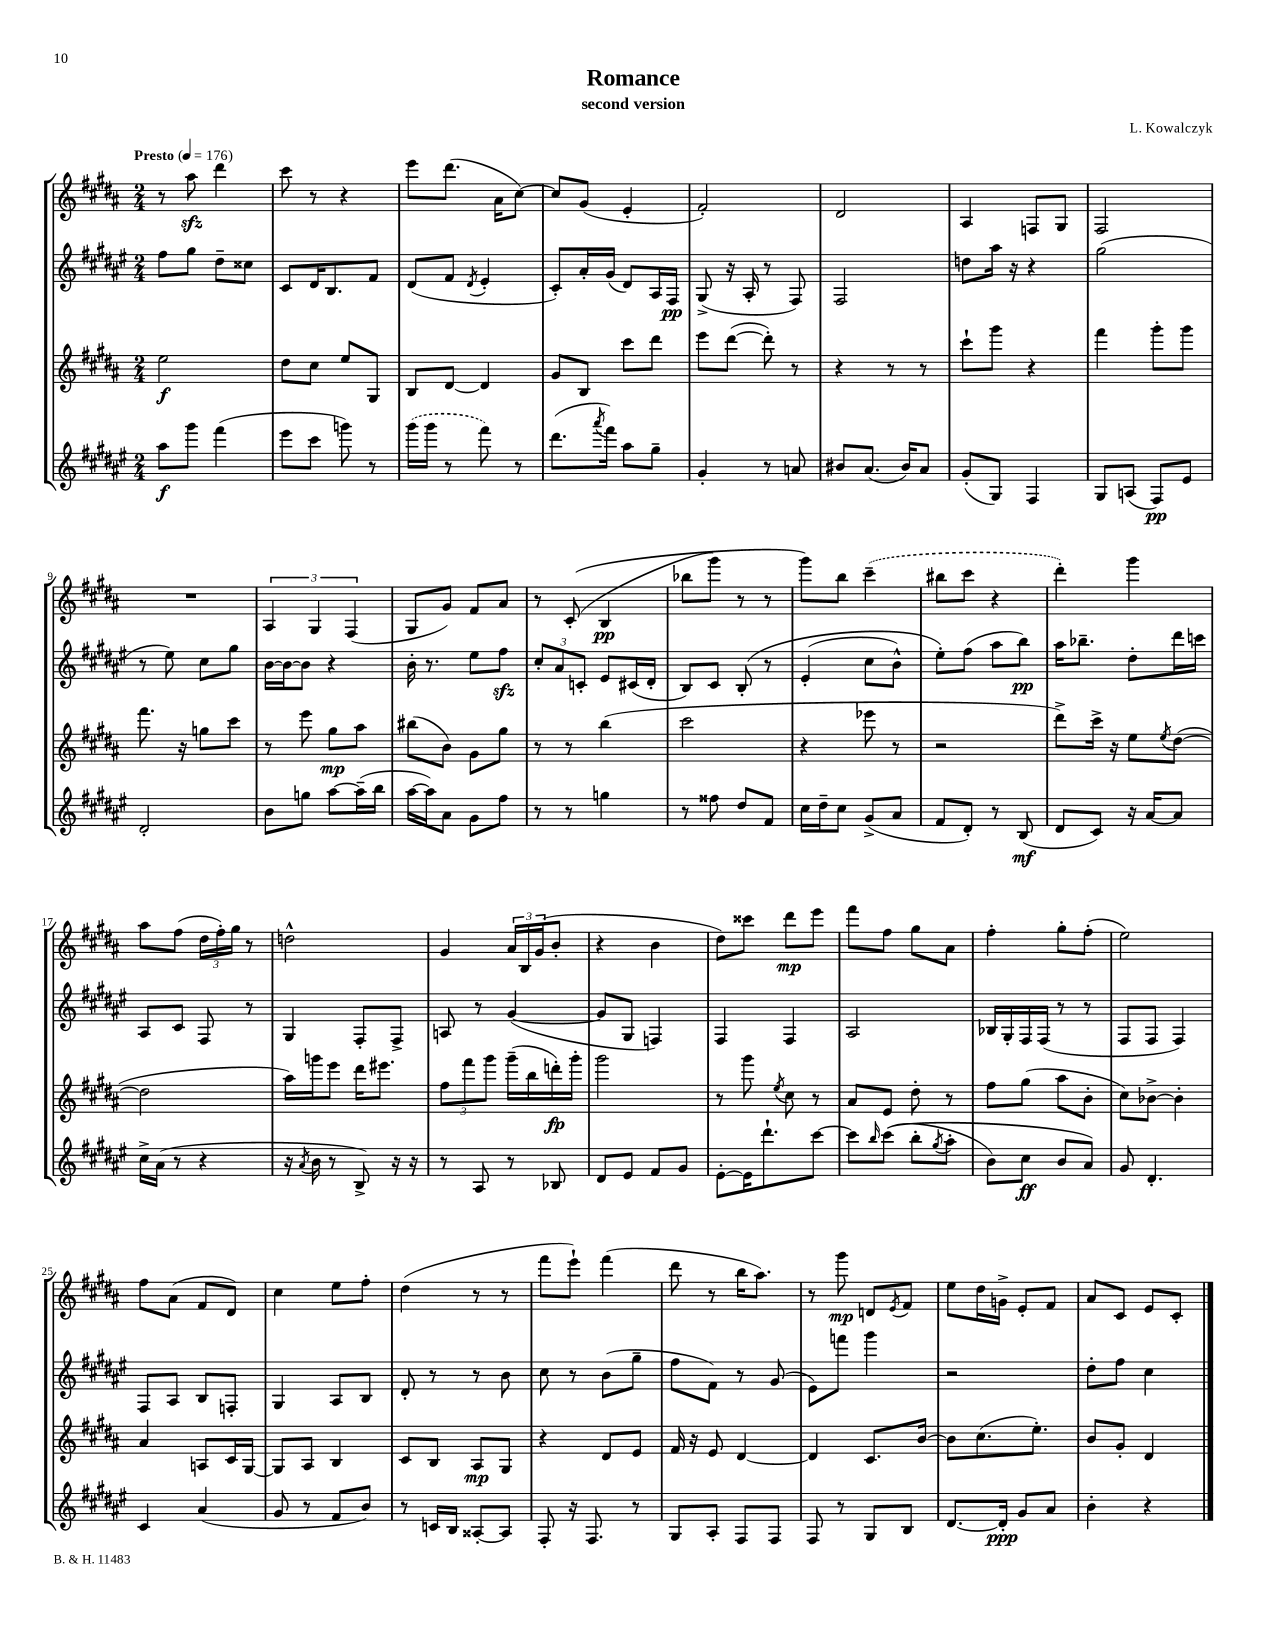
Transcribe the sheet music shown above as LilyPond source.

\header { title = "Romance" composer = "L. Kowalczyk" subtitle = "second version" }
<<
\new StaffGroup <<
\new Staff = "s0" {
    \clef treble \key b \major \numericTimeSignature \time 2/4 \tempo "Presto" 4 = 176
    r8 ais''8\sfz dis'''4 |
    cis'''8 r8 r4 |
    e'''8 dis'''8.( ais'16 cis''8~) |
    cis''8 gis'8( e'4-. |
    fis'2-.) |
    dis'2 |
    ais4 f8 gis8 |
    fis2 |
    R2 |
    \tuplet 3/2 { ais4 gis4 fis4( } |
    gis8 gis'8) fis'8 ais'8 |
    r8 cis'8-.(\( b4\pp |
    bes''8 gis'''8) r8 r8 |
    gis'''8\) b''8 \once \slurDashed cis'''4--( |
    bis''8 cis'''8 r4 |
    dis'''4-.) gis'''4 |
    ais''8 fis''8( \tuplet 3/2 { dis''16 fis''16-.) gis''16 } r8 |
    d''2-^ |
    gis'4 \tuplet 3/2 { ais'16 b16 gis'16( } b'8-. |
    r4 b'4 |
    dis''8) cisis'''8 dis'''8\mp e'''8 |
    fis'''8 fis''8 gis''8 ais'8 |
    fis''4-. gis''8-. fis''8-.( |
    e''2) |
    fis''8 ais'8( fis'8 dis'8) |
    cis''4 e''8 fis''8-. |
    dis''4( r8 r8 |
    fis'''8 e'''8-!) fis'''4( |
    dis'''8 r8 b''16 ais''8.) |
    r8 gis'''8\mp d'8 \acciaccatura { e'8 } fis'8 |
    e''8 dis''16 g'16-> e'8-. fis'8 |
    ais'8 cis'8 e'8 cis'8-. \bar "|." |
}
\new Staff = "s1" {
    \clef treble \key fis \major \numericTimeSignature \time 2/4
    fis''8 gis''8 dis''8-- cisis''8 |
    cis'8 dis'16 b8. fis'8 |
    dis'8( fis'8 \acciaccatura { dis'8 } eis'4-. |
    cis'8-.) ais'16-. gis'16( dis'8) ais16 fis16\pp |
    gis8->( r16 ais16-. r8 fis8) |
    fis2 |
    d''8 ais''16 r16 r4 |
    gis''2( |
    r8 eis''8) cis''8 gis''8 |
    b'16~ b'16~ b'8 r4 |
    b'16-. r8. eis''8 fis''8\sfz |
    \tuplet 3/2 { cis''8-. ais'8 c'8-. } eis'8 cis'16( dis'16-. |
    b8) cis'8 b8-.\( r8 |
    eis'4-.( cis''8 b'8-^) |
    eis''8-.\) fis''8( ais''8 b''8\pp) |
    ais''16 bes''8.-- dis''8-. dis'''16 c'''16 |
    ais8 cis'8 fis8 r8 |
    gis4 fis8-. fis8-> |
    a8 r8 gis'4~( |
    gis'8 gis8 f4) |
    fis4 fis4 |
    ais2 |
    bes16 gis16-. fis16 fis16( r8 r8 |
    fis8 fis8 fis4) |
    fis8 ais8 b8 f8-. |
    gis4 ais8 b8 |
    dis'8-. r8 r8 b'8 |
    cis''8 r8 b'8( gis''8-- |
    fis''8 fis'8) r8 gis'8( |
    eis'8) f'''8 gis'''4 |
    r2 |
    dis''8-. fis''8 cis''4 \bar "|." |
}
\new Staff = "s2" {
    \clef treble \key b \major \numericTimeSignature \time 2/4
    e''2\f |
    dis''8 cis''8 e''8 gis8 |
    b8 dis'8~ dis'4 |
    gis'8 b8 cis'''8 dis'''8 |
    e'''8 dis'''8~( dis'''8-.) r8 |
    r4 r8 r8 |
    cis'''8-! gis'''8 r4 |
    fis'''4 gis'''8-. gis'''8 |
    fis'''8. r16 g''8 cis'''8 |
    r8 e'''8 gis''8\mp ais''8 |
    bis''8( b'8) gis'8 gis''8 |
    r8 r8 b''4( |
    cis'''2 |
    r4 ees'''8 r8 |
    r2 |
    dis'''8->) cis'''16-> r16 e''8 \acciaccatura { e''8 } dis''8~( |
    dis''2 |
    ais''16) g'''16 e'''8 dis'''16 eis'''8. |
    \tuplet 3/2 { fis''8 fis'''8 gis'''8 } gis'''16--( b''16 d'''16-.\fp) gis'''16-. |
    gis'''2 |
    r8 gis'''8 \acciaccatura { e''8 } cis''8 r8 |
    ais'8 e'8 dis''8-. r8 |
    fis''8 gis''8( ais''8 b'8-. |
    cis''8) bes'8~-> bes'4-. |
    ais'4 a8 cis'16 gis16~ |
    gis8 ais8 b4 |
    cis'8 b8 ais8\mp gis8 |
    r4 dis'8 e'8 |
    fis'16 r16 e'8 dis'4~ |
    dis'4 cis'8. b'16~ |
    b'8 cis''8.( e''8.-.) |
    b'8 gis'8-. dis'4 \bar "|." |
}
\new Staff = "s3" {
    \clef treble \key fis \major \numericTimeSignature \time 2/4
    ais''8\f gis'''8 fis'''4( |
    eis'''8 cis'''8 g'''8) r8 |
    \once \slurDashed gis'''16( gis'''16 r8 fis'''8) r8 |
    dis'''8.( \acciaccatura { ais'''8 } fis'''16) ais''8 gis''8-- |
    gis'4-. r8 a'8 |
    bis'8 ais'8.( bis'16) ais'8 |
    gis'8-.( gis8) fis4 |
    gis8 a8( fis8\pp) eis'8 |
    dis'2-. |
    b'8 g''8 ais''8~ ais''16--( b''16 |
    ais''16~ ais''16) ais'8 gis'8 fis''8 |
    r8 r8 g''4 |
    r8 fisis''8 dis''8 fis'8 |
    cis''16 dis''16-- cis''8 gis'8->( ais'8 |
    fis'8 dis'8-.) r8 b8\mf( |
    dis'8 cis'8) r16 ais'16~ ais'8 |
    cis''16-> ais'16( r8 r4 |
    r16 \acciaccatura { ais'8 } b'16 r8 b8->) r16 r16 |
    r8 ais8 r8 bes8 |
    dis'8 eis'8 fis'8 gis'8 |
    eis'8~-. eis'16 dis'''8.-! cis'''8~ |
    cis'''8 \grace { b''16 } cis'''8(\( b''8-. \acciaccatura { gis''8 } ais''8-. |
    b'8) cis''8\ff b'8 ais'8\) |
    gis'8 dis'4.-. |
    cis'4 ais'4( |
    gis'8 r8 fis'8 b'8) |
    r8 c'16 b16 aisis8~-. aisis8 |
    fis8-. r16 fis8. r8 |
    gis8 ais8-. fis8 fis8 |
    fis8 r8 gis8 b8 |
    dis'8.~ dis'16-.\ppp gis'8 ais'8 |
    b'4-. r4 \bar "|." |
}
>>
>>
